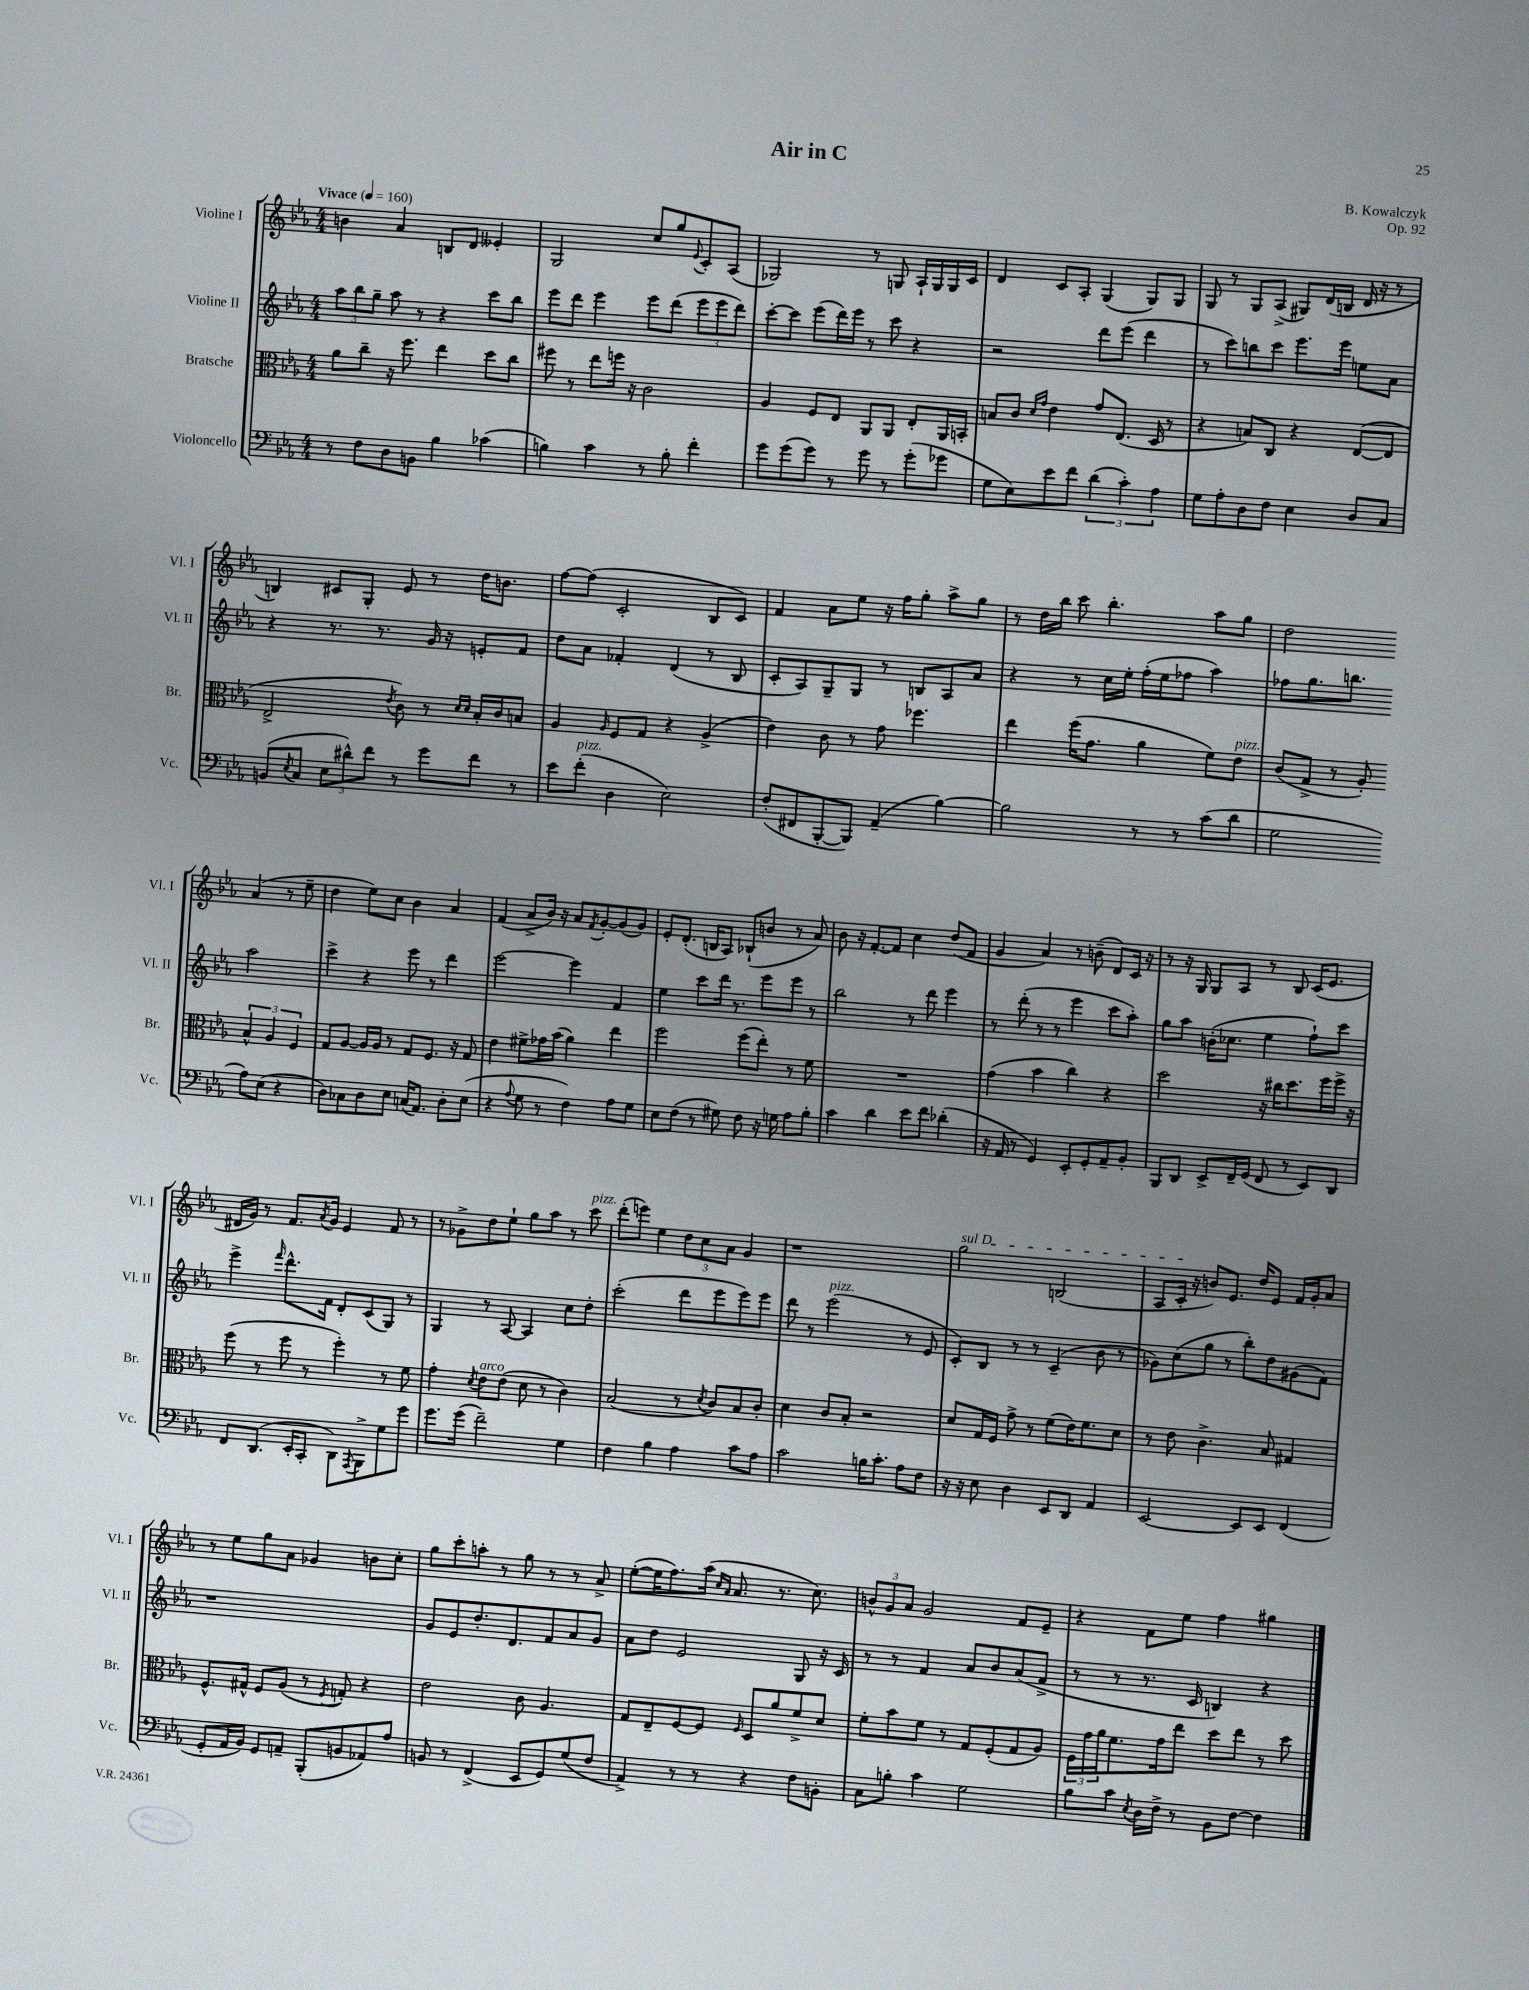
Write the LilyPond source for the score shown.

\header { title = "Air in C" composer = "B. Kowalczyk" opus = "Op. 92" }
<<
\new StaffGroup <<
\new Staff = "s0" \with { instrumentName = "Violine I" shortInstrumentName = "Vl. I" } {
    \clef treble \key ees \major \numericTimeSignature \time 4/4 \tempo "Vivace" 4 = 160
    b'4 aes'4 b8 d'8 eeses'4-. |
    g2 c''8 g''8 \appoggiatura { ees'8 } c'8-. aes8( |
    ges2) r8 g8 aes16-! g16 g16 c'16 |
    d'4 c'8 aes8-. g4( g8) g8 |
    g8 r8 g8 aes8->( gis8) d'16( b16 d'16 r16 r8 |
    b4) cis'8 g8-. ees'8 r8 d''16 b'8. |
    f''8~ f''8( c'2-. bes8 c'8) |
    f'4 aes'8 ees''8 r16 f''16 g''8-. aes''8-> g''8 |
    r8 d''16 bes''16 c'''8 bes''4.-. aes''8 g''8 |
    d''2 aes'4( r8 ees''8-- |
    d''4 ees''8) c''8 bes'4 aes'4 |
    f'4( aes'8-> bes'16) r16 aes'8 \acciaccatura { f'8 } g'8~-. g'8( g'8) |
    ees'8-. d'8.-.( b16 aes8) bes8-!( b'8 r8 aes'8) |
    bes'8 r16 f'8.~-. f'8 c''4 d''8( f'8 |
    g'4 aes'4) r8 b'8--( d'8) c'16 r16 |
    r8 r16 g16 g8 aes8 r8 bes8 c'16( ees'8. |
    dis'16 g'16) r8 f'8. \acciaccatura { aes'8 } g'16 ees'4 f'8 r8 |
    r8 ges'8-> d''8 ees''8-! g''8 aes''8 r8 c'''8^\markup { \italic "pizz." } |
    d'''8-.( e'''8) ees''4 \tuplet 3/2 { d''8 c''8 aes'8 } g'4 |
    r1 |
    \once \override TextSpanner.bound-details.left.text = \markup { \italic "sul D" } g''2\startTextSpan b2( |
    aes8 c'16-.\stopTextSpan r16 b'8) ees'8. d''16 ees'8 f'16 g'16-. aes'8 |
    r8 ees''8 g''8 aes'8 ges'4 b'8 c''8-. |
    g''8 c'''8-. a''8-. r8 g''8 r8 r8 aes'8-> |
    ees''8~-.( ees''16 f''8.) aes''16( \grace { c''16 aes'16 } aes'8. r8. c''8.) |
    \tuplet 3/2 { b'8-^ g'8 aes'8 } g'2 f'8 ees'8-- |
    r4 f'8 ees''8 f''4 gis''4 \bar "|." |
}
\new Staff = "s1" \with { instrumentName = "Violine II" shortInstrumentName = "Vl. II" } {
    \clef treble \key ees \major \numericTimeSignature \time 4/4
    \tuplet 3/2 { aes''8 bes''8 g''8-- } aes''8 r8 r4 c'''8 bes''8 |
    ees'''8 d'''8 ees'''4 ees'''8 d'''8( \tuplet 3/2 { ees'''8 ees'''8 d'''8) } |
    c'''8~-. c'''8 ees'''8( d'''16) ees'''16 r8 c'''8 r4 |
    r2 d'''8 ees'''8( d'''4 |
    r8 c'''8) b''8 c'''8 ees'''8. ees'''16 e''8 aes'8 |
    r4 r8. r8. g'16 r16 e'8-. f'8 |
    d''8 aes'8 fes'4-. d'4( r8 bes8 |
    c'8-. aes8) g8-- g8 r8 b8 aes8 aes'8 |
    r4 r8 c''16 ees''16-. f''16-.( ees''16 fes''8 aes''4) |
    fes''8 g''8. b''8. aes''2 |
    c'''4-> r4 ees'''8 r8 d'''4 |
    ees'''2~ ees'''4 f'4 |
    ees''4 c'''8 d'''16 r8. ees'''8 ees'''8 r8 |
    bes''2 r8 d'''8 ees'''4 |
    r8 d'''8-.( r8 r8 ees'''4 c'''8 aes''8-.) |
    g''8 aes''8 b'16-.( ces''8. ees''4 f''8-!) c'''8 |
    ees'''4-> \grace { f'''16 } d'''8.-^ f'16 d'8-. c'8( g8) r8 |
    g4 r8 aes8~ aes4 c''8 d''8-. |
    c'''2-.( d'''8 ees'''8 ees'''8) ees'''8 |
    d'''8 r8 ees'''2^\markup { \italic "pizz." }( r8 ees'8 |
    c'8-.) bes8 r8 r8 c'4--( bes'8 r8 |
    ges'8) c''8( g''8 r8 bes''8-.) d''8 gis'8( f'8) |
    r1 |
    g'8 ees'8 d''8.-. d'8. f'8 aes'8 g'8 |
    aes'8 d''8 ees'2 g8 r16 c'16 |
    r8 r8 f'4 aes'8 bes'8 aes'8( f'8-> |
    r8 r8 r8. c'16 b4) r4 \bar "|." |
}
\new Staff = "s2" \with { instrumentName = "Bratsche" shortInstrumentName = "Br." } {
    \clef alto \key ees \major \numericTimeSignature \time 4/4
    aes'8 c''8-- r16 f''8. ees''4 d''8 c''8 |
    fis''8 r8 ees''8 f''16 r16 c'2 |
    aes4 f8 ees8 aes,8 aes,8 ees8-. aes,16 b,16-. |
    b8 c'8 \grace { d'16 g'16 } ees'4 g'8 ees8.( d16 r8 |
    r4 b8) c8 r4 ees8~( ees8 |
    ees2-> \acciaccatura { ees'8 } c'8) r8 \grace { d'16 d'16 } bes16-. c'16 b8 |
    aes4 \grace { aes16 } f8 g8 r4 aes4->( |
    ees'4) c'8 r8 g'8 fes''4. |
    ees''4 f''16( g'8. aes'4 f'8) ees'8^\markup { \italic "pizz." } |
    c'8( g8-> r8 aes8-.) \tuplet 3/2 { bes4-^ aes4 f4 } |
    g8 aes8~ aes16 aes16 r8 g8 f8. r16 g8 |
    ees'4 fis'8-> ges'16 bes'16( aes'4) ees''4 |
    f''2 f''8( ees''8-.) r8 f'8 |
    R1 |
    g'4( bes'4 c''4) r4 |
    d''2 r16 cis''16 d''8. f''16 f''16-> r16 |
    f''8( r8 f''8 r8 f''4-.) r8 f'8 |
    g'4-. \acciaccatura { d'8 } ees'8^\markup { \italic "arco" } ees'8( d'8 r8 c'4) |
    bes2( r8 \acciaccatura { d'8 } c'8) bes8 c'8-. |
    d'4 c'8 bes8-. r2 |
    d'8 g16 f16 g'8-> r8 f'8( ees'16) f'8. d'8 |
    r8 ees'8 c'4.-> bes8 gis4 |
    f8.-^ gis16-^ f8 aes8( r8 \acciaccatura { f8 } g8-.) r4 |
    ees'2 c'8 aes4. |
    g8 ees8-- f8~ f8 \grace { f16 } d8 aes'8 f'8-> d'8 |
    f'8-. bes'8 f'8 r8 g8 f8-.( g8 aes8) |
    \tuplet 3/2 { f16 g'16 aes'16 } f'8. g'16 ees''8 d''8 ees''8 r8 d''8 \bar "|." |
}
\new Staff = "s3" \with { instrumentName = "Violoncello" shortInstrumentName = "Vc." } {
    \clef bass \key ees \major \numericTimeSignature \time 4/4
    r8 f8 d8 b,8 bes4 ces'4( |
    b4) c'4 r8 b8-. f'4-. |
    g'8 g'8( g'8) r8 g'8 r8 g'8-.( ges'8 |
    g8 ees8) ees'8 f'8 \tuplet 3/2 { d'4( c'4-.) aes4 } |
    g8 aes8-. d8 f8 ees4 d8 c8 |
    b,8( \acciaccatura { ees8 } c8 \tuplet 3/2 { ees8 dis'8-^) f'8 } r8 g'8 f'8 r8 |
    ees'8 f'8-.^\markup { \italic "pizz." }( d4 ees2) |
    f8-.( fis,8 bes,,8~-. bes,,8) aes,4--( bes4~) |
    bes2 r8 r8 c'8( d'8 |
    g2 aes8) ees8( r4 |
    d8) ces8 d8 ees8 c16( aes,8.) d8-. ees8( |
    r4 \appoggiatura { aes8 } g8 r8 f4) aes8 g8 |
    ees8 f8( r8 gis8) f8 r16 g16 aes8 bes8-. |
    c'4 d'4 ees'8 f'8 des'4-.( |
    r16 aes,16 r8 g,4) ees,8-. g,8-. aes,8-- bes,8-. |
    bes,,8 d,8 ees,8-> f,16-- g,16( f,8 r8 ees,8) d,8 |
    f,8 d,8.( ees,16-. c,8-. d,8) \acciaccatura { aes,,8 } bes,,8-> g8 g'8 |
    g'8. g'16( f'2--) g4 |
    f4 bes4 aes4 c'8 aes8 |
    c'2 b16 c'8.-. aes8 f8 |
    r16 r16 ees8 d4 ees,8 d,8 aes,4 |
    ees,2~ ees,8 ees,8 f,4( |
    g,8-. aes,16 bes,16) g,8 a,8-- bes,,8-.( b,8 aes,8) aes8 |
    b,8 r8 f,4->( ees,8 g,8) g8( f8 |
    aes,4->) r8 r8 r4 f8 b,8-. |
    c8 b8-. c'4 g2 |
    bes8 c'8 \acciaccatura { ees8 } d16 f16-> r8 bes,8 f8~ f4 \bar "|." |
}
>>
>>
\layout { \context { \Score \remove "Bar_number_engraver" } }
